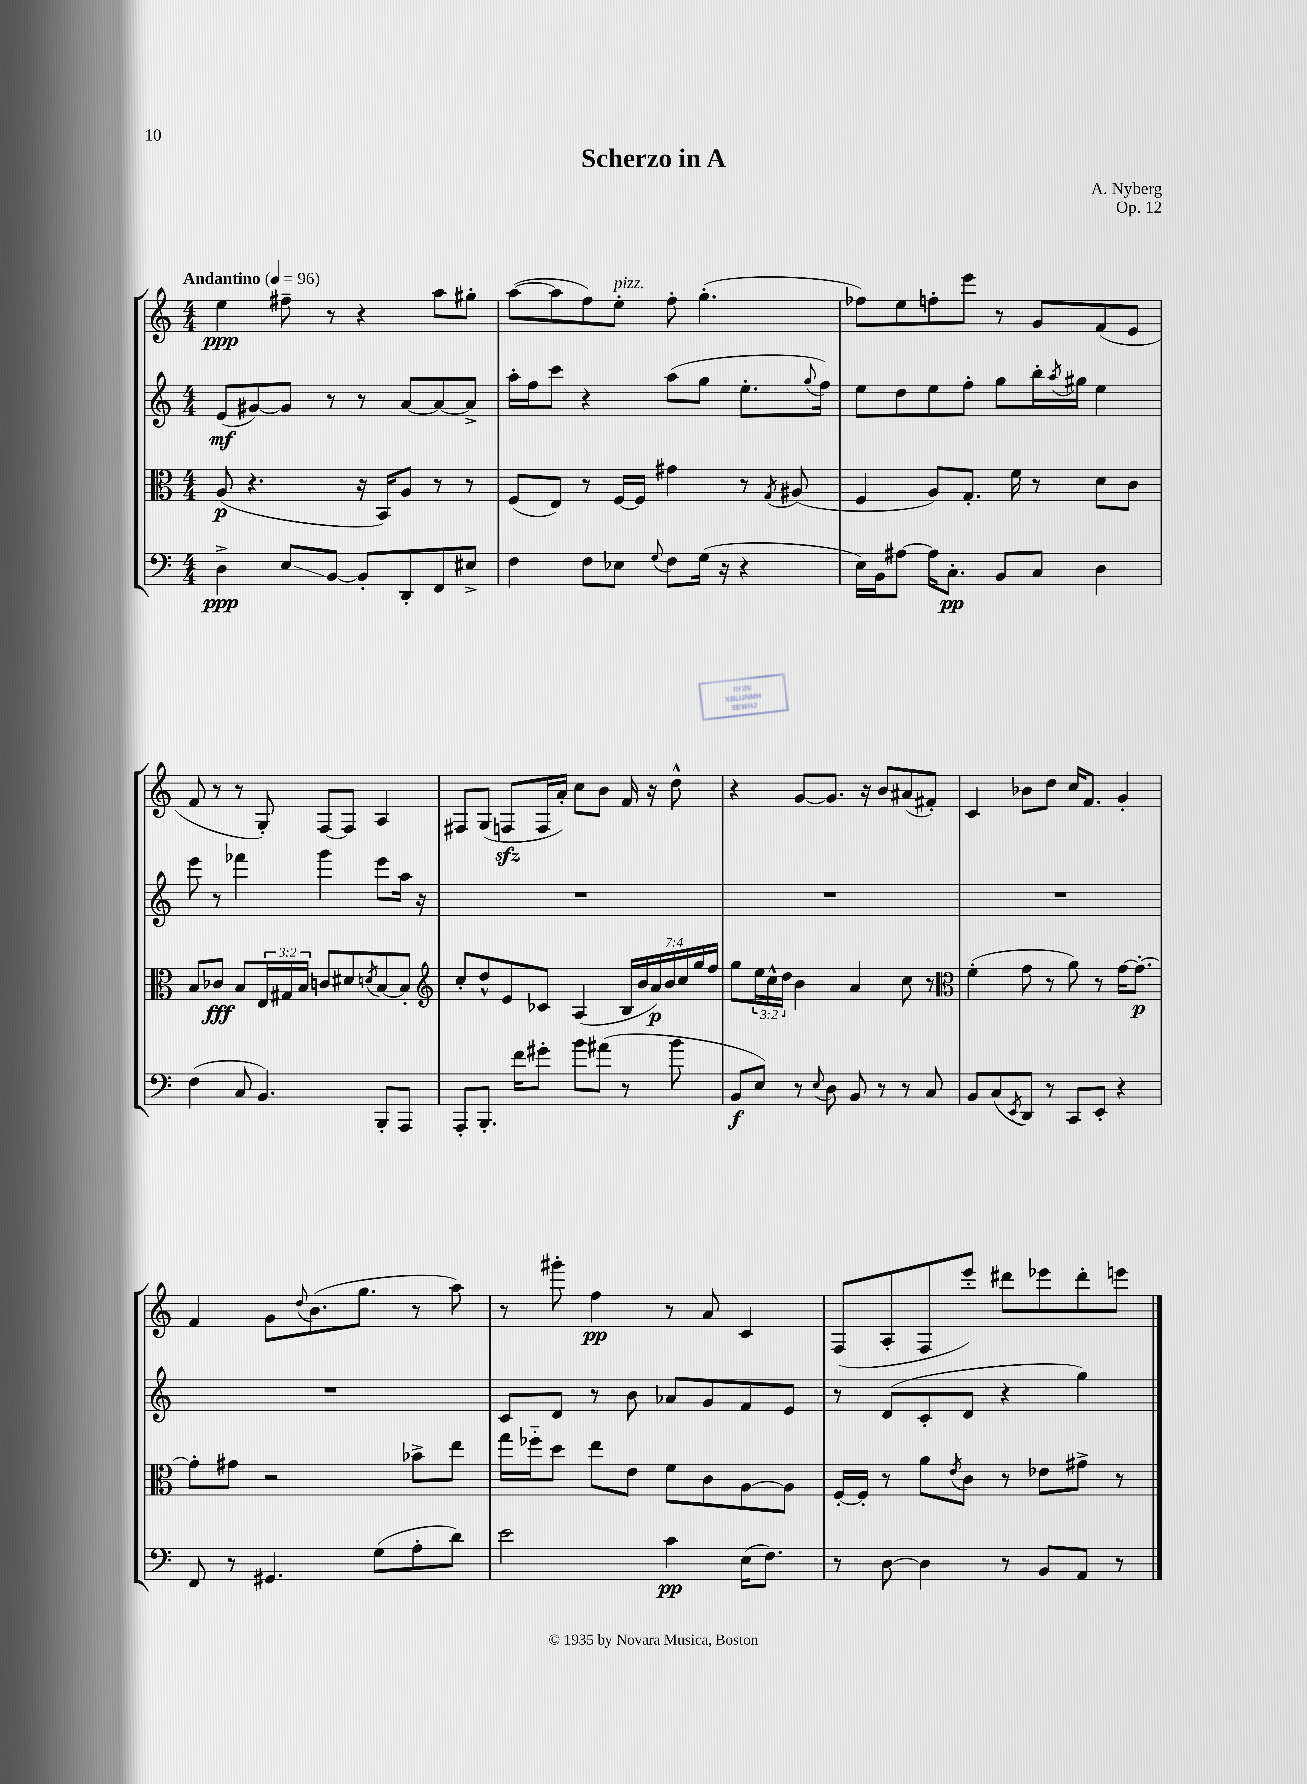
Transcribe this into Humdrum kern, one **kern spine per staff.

**kern	**kern	**kern	**kern
*staff4	*staff3	*staff2	*staff1
*clefF4	*clefC3	*clefG2	*clefG2
*k[]	*k[]	*k[]	*k[]
*M4/4	*M4/4	*M4/4	*M4/4
*MM96	*MM96	*MM96	*MM96
4D^\	(8A/	(8e/L	4ee\
.	4.r	[8g#/)	.
8E/L	.	8g#/]J	8ff#~\
[8BB/J	.	8r	8r
8BB'/]L	16r	8r	4r
.	16BB/LK)	.	.
8DD'/	8A/J	[8a/L	.
8FF/	8r	8a/_	8aa\L
8E#^/J	8r	8a^/]J	8gg#'\J
=	=	=	=
4F\	(8F/L	16aa'\LL	([8aa\L
.	.	16ff\J	.
.	8E/J)	8ccc\J	8aa\]
8F\L	8r	4r	8ff\)
8E-\J	[16F/LL	.	8ee'\J
.	16F/]JJ	.	.
8qqG/	.	.	.
8F\L	4g#\	(8aa\L	8ff'\
(16G\Jk	.	8gg\J	(4.gg'\
16r	.	.	.
4r	8r	8.ee'\L	.
.	8qG/	.	.
.	(8A#/	.	.
.	.	8qqgg/	.
.	.	16ff\Jk)	.
=	=	=	=
16E\LL)	4F/	8ee\L	8ff-\L)
16BB\J	.	.	.
[8A#\J	.	8dd\	8ee\
16A#\]LK	8A/L)	8ee\	8ff'\
8.C'\J	.	.	.
.	8.G'/J	8ff'\J	8eee\J
8BB/L	.	8gg\L	8r
.	16f\	.	.
8C/J	8r	16bb'\L	8g/L
.	.	8qaa/	.
.	.	16gg#\JJ	.
4D\	8d\L	4ee\	(8f/
.	8c\J	.	8e/J
=	=	=	=
(4F\	8B/L	8eee\	8f/
.	8c-/J	8r	8r
8C/	8B/L	4fff-\	8r
4.BB/)	24E/L	.	8G'/)
.	24G#/	.	.
.	24B/JJ	.	.
.	8c/L	4ggg\	[8F/L
.	8d#/	.	8F/]J
.	8qd/	.	.
8BBB'/L	[8B/	8eee\L	4A/
8AAA/J	8B'/]J	16aa\Jk	.
.	.	16r	.
=	=	=	=
*	*clefG2	*	*
8AAA'/L	8cc'/L	1r	8F#/L
8.BBB'/J	8dd^^/	.	(8G/J
.	8e/	.	8F/L
16f\LK	.	.	.
8g#'\J	8c-/J	.	16F/L
.	.	.	16a'/JJ)
8b\L	(4A/	.	8cc\L
(8a#\J	.	.	8b\J
8r	28B/LL	.	16f/
.	28b/	.	.
.	.	.	16r
.	28a/)	.	.
.	28b/	.	.
8b\	.	.	8dd^^\
.	28cc/	.	.
.	28gg/	.	.
.	28ff/JJ	.	.
=	=	=	=
8BB/L	8gg\L	1r	4r
8E/J)	24ee\L	.	.
.	24cc^^\	.	.
.	24dd\JJ	.	.
8r	4b\	.	[8g/L
8qqE/	.	.	.
8D\	.	.	8.g/]J
8BB/	4a/	.	.
.	.	.	16r
8r	.	.	8b/L
8r	8cc\	.	(8a#/
8C/	8r	.	8f#'/J)
=	=	=	=
*	*clefC3	*	*
8BB/L	(4f'\	1r	4c/
(8C/	.	.	.
8qEE/	.	.	.
8DD/J)	8g\	.	8b-\L
8r	8r	.	8dd\J
8CC/L	8a\)	.	16cc/LK
.	.	.	8.f/J
8EE'/J	8r	.	.
4r	[16g\LK	.	4g'/
.	8.g'\_J	.	.
=	=	=	=
8FF/	8g'\]L	1r	4f/
8r	8g#\J	.	.
4.GG#/	2r	.	8g\L
.	.	.	8qqdd/
.	.	.	(8.b\
.	.	.	8.gg\J
(8G\L	.	.	.
8A'\	8b-^\L	.	8r
8d\J)	8ee\J	.	8aa\)
=	=	=	=
2e\	16gg\LL	8c/L	8r
.	16ff-'~\J	.	.
.	8dd\J	8d/J	8ggg#'\
.	8ee\L	8r	4ff\
.	8e\J	8b\	.
4c\	8f\L	8a-/L	8r
.	8c\	8g/	8a/
(16E\LK	[8A\	8f/	4c/
8.F\J)	.	.	.
.	8A\]J	8e/J	.
=	=	=	=
8r	[16F'/LL	8r	(8F/L
.	16F'/]JJ	.	.
[8D\	8r	(8d/L	8A'/
4D\]	8a\L	8c'/	8F/
.	8qe/	.	.
.	8c\J	8d/J	8eee'/J)
8r	8r	4r	8ddd#\L
8BB/L	8e-\L	.	8eee-\
8AA/J	8g#^\J	4gg\)	8ddd#'\
8r	8r	.	8eee\J
==	==	==	==
*-	*-	*-	*-
